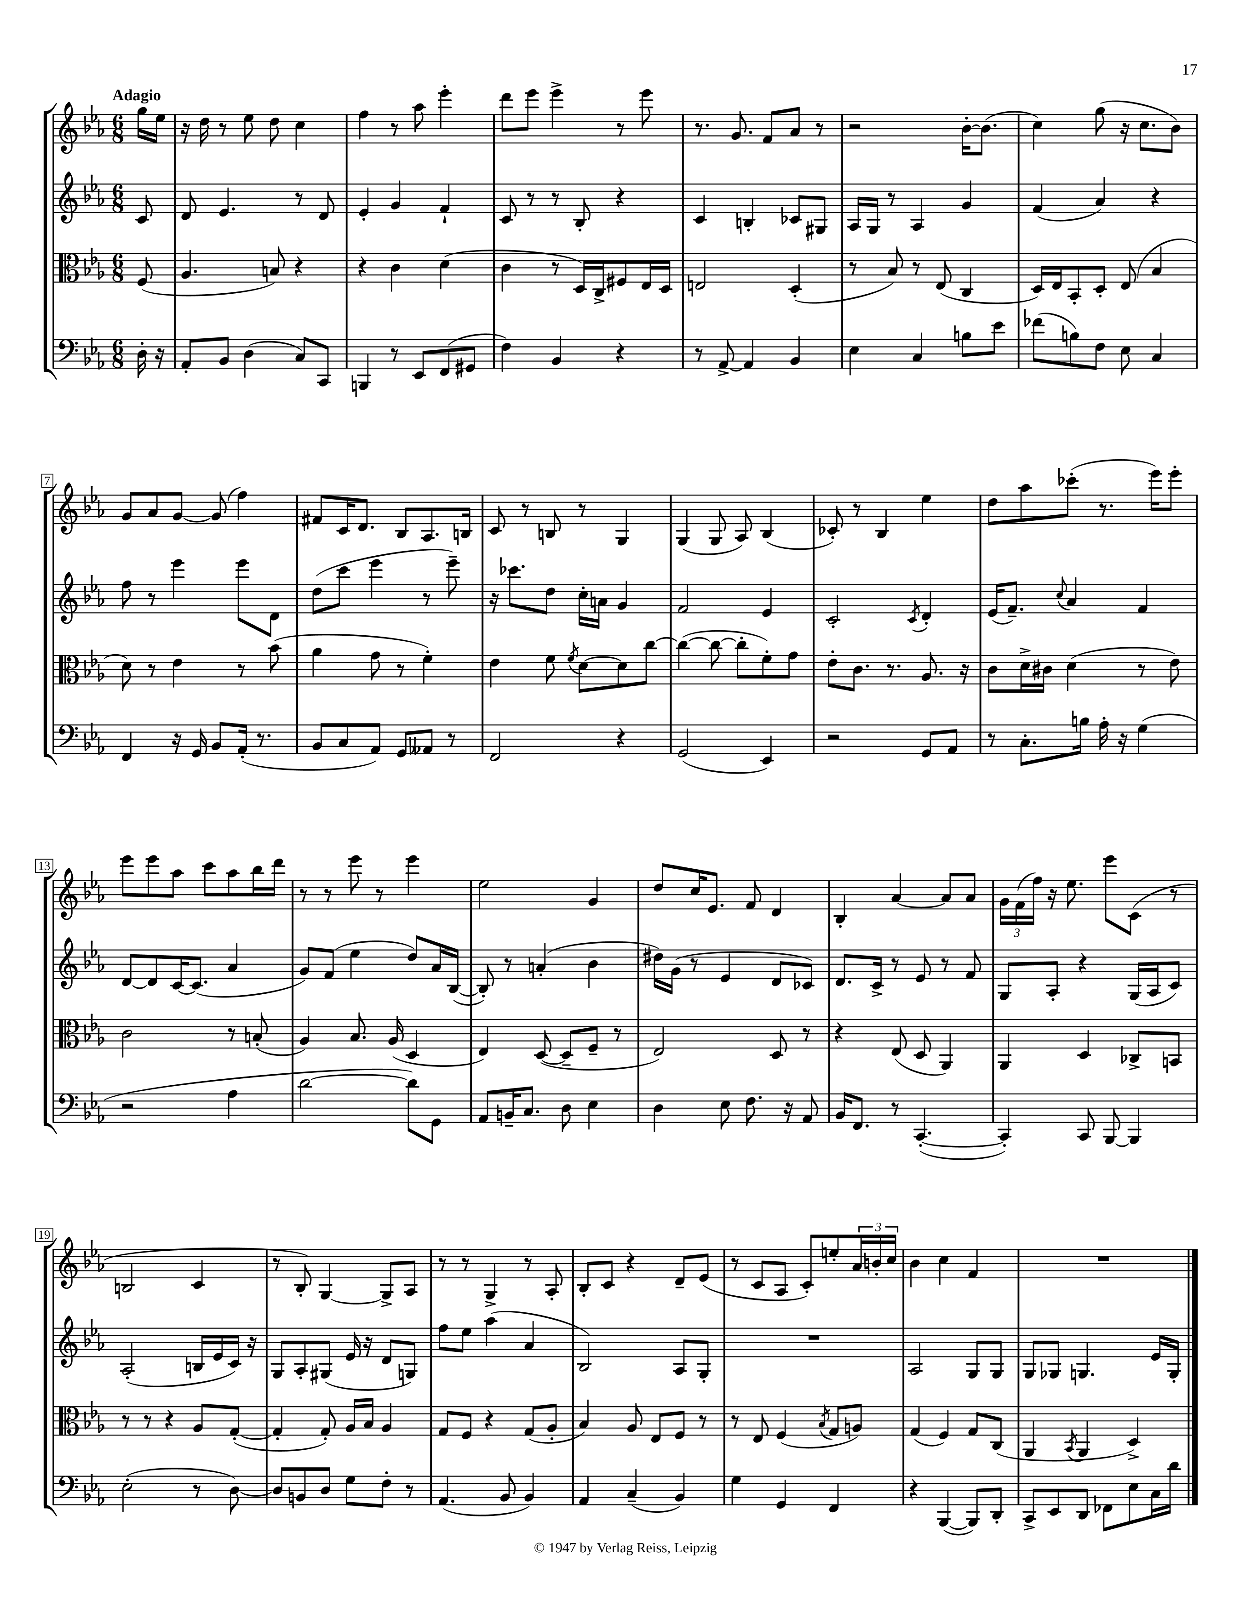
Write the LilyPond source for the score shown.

<<
\new StaffGroup <<
\new Staff = "s0" {
    \clef treble \key ees \major \numericTimeSignature \time 6/8 \partial 8 \tempo "Adagio"
    g''16 ees''16 |
    r16 d''16 r8 ees''8 d''8 c''4 |
    f''4 r8 aes''8 ees'''4-. |
    d'''8 ees'''8 ees'''4-> r8 ees'''8 |
    r8. g'8. f'8 aes'8 r8 |
    r2 bes'16~-. bes'8.( |
    c''4) g''8( r16 c''8. bes'8) |
    g'8 aes'8 g'8~ g'8( f''4) |
    fis'8 c'16 d'8. bes8 aes8. b16 |
    c'8 r8 b8 r8 g4 |
    g4( g8 aes8) bes4( |
    ces'8-.) r8 bes4 ees''4 |
    d''8 aes''8 ces'''8-.( r8. ees'''16) ees'''8-. |
    ees'''8 ees'''8 aes''8 c'''8 aes''8 bes''16 d'''16 |
    r8 r8 ees'''8 r8 ees'''4 |
    ees''2 g'4 |
    d''8 c''16 ees'8. f'8 d'4 |
    bes4-. aes'4~ aes'8 aes'8 |
    \tuplet 3/2 { g'16 f'16( f''16) } r16 ees''8. ees'''8 c'8( r8 |
    b2 c'4 |
    r8 bes8-.) g4~ g8-> aes8 |
    r8 r8 g4-> r8 aes8-. |
    bes8-. c'8 r4 d'8-- ees'8( |
    r8 c'8 aes8 c'8-.) e''8-. \tuplet 3/2 { aes'16 b'16-. c''16 } |
    bes'4 c''4 f'4 |
    R2. \bar "|." |
}
\new Staff = "s1" {
    \clef treble \key ees \major \numericTimeSignature \time 6/8 \partial 8
    c'8 |
    d'8 ees'4. r8 d'8 |
    ees'4-. g'4 f'4-! |
    c'8 r8 r8 bes8-. r4 |
    c'4 b4-. ces'8 gis8 |
    aes16 g16 r8 aes4 g'4 |
    f'4( aes'4) r4 |
    f''8 r8 ees'''4 ees'''8 d'8 |
    d''8( c'''8 ees'''4 r8 ees'''8--) |
    r16 ces'''8. d''8 c''16-. a'16 g'4 |
    f'2 ees'4 |
    c'2-. \acciaccatura { c'8 } d'4-. |
    ees'16( f'8.--) \appoggiatura { c''8 } aes'4 f'4 |
    d'8~ d'8 c'16~ c'8.( aes'4 |
    g'8) f'8( ees''4 d''8) aes'16 bes16~( |
    bes8-.) r8 a'4-.( bes'4 |
    dis''16) g'16( r8 ees'4 d'8 ces'8) |
    d'8. c'16-> r8 ees'8 r8 f'8 |
    g8 aes8-. r4 g16( aes16 c'8) |
    aes2-.( b16 ees'16 c'16) r16 |
    g8 aes8-. gis8( ees'16 r16 d'8 g8) |
    f''8 ees''8 aes''4( aes'4 |
    bes2) aes8 g8-. |
    R2. |
    aes2 g8 g8 |
    g8 ges8 g4. ees'16 g16-. \bar "|." |
}
\new Staff = "s2" {
    \clef alto \key ees \major \numericTimeSignature \time 6/8 \partial 8
    f8( |
    aes4. b8) r4 |
    r4 c'4 d'4( |
    c'4 r8 d16) c16-> fis8 ees16 d16 |
    e2 d4-.( |
    r8 bes8) r8 ees8( c4 |
    d16) ees16 bes,8-. d8-. ees8( bes4 |
    d'8) r8 ees'4 r8 bes'8( |
    aes'4 g'8 r8 f'4-.) |
    ees'4 f'8 \acciaccatura { f'8 } d'8~ d'8 c''8~ |
    c''4~( c''8~ c''8-. f'8-.) g'8 |
    ees'8-. c'8. r8. aes8. r16 |
    c'8 d'16-> cis'16 d'4( r8 ees'8) |
    c'2 r8 b8-.( |
    aes4) bes8. aes16( d4 |
    ees4) d8~( d8-- f8-- r8 |
    ees2) d8 r8 |
    r4 ees8( d8 aes,4) |
    aes,4 d4 ces8-> b,8 |
    r8 r8 r4 aes8 g8~-.( |
    g4-. g8-.) aes16 bes16 aes4 |
    g8 f8 r4 g8( aes8-. |
    bes4) aes8 ees8 f8 r8 |
    r8 ees8 f4( \acciaccatura { bes8 } g8 a8) |
    g4( f4) g8 c8( |
    aes,4 \acciaccatura { bes,8 } aes,4 d4->) \bar "|." |
}
\new Staff = "s3" {
    \clef bass \key ees \major \numericTimeSignature \time 6/8 \partial 8
    d16-. r16 |
    aes,8-. bes,8 d4( c8) c,8 |
    b,,4 r8 ees,8 f,8( gis,8 |
    f4) bes,4 r4 |
    r8 aes,8~-> aes,4 bes,4 |
    ees4 c4 b8 ees'8 |
    fes'8( b8) f8 ees8 c4 |
    f,4 r16 g,16 bes,8 aes,16-.( r8. |
    bes,8 c8 aes,8) g,8 aeses,8 r8 |
    f,2 r4 |
    g,2( ees,4) |
    r2 g,8 aes,8 |
    r8 c8.-. b16 aes16-. r16 g4( |
    r2 aes4 |
    d'2~ d'8) g,8 |
    aes,8 b,16-- c8. d8 ees4 |
    d4 ees8 f8. r16 aes,8 |
    bes,16 f,8. r8 c,4.~-.( |
    c,4-.) c,8 bes,,8~ bes,,4 |
    ees2-.( r8 d8~) |
    d8 b,8 d8 g8 f8-. r8 |
    aes,4.( bes,8 bes,4) |
    aes,4 c4--( bes,4) |
    g4 g,4 f,4 |
    r4 bes,,4~( bes,,8) d,8-. |
    c,8-> ees,8 d,8 fes,8 ees8 c16 d'16 \bar "|." |
}
>>
>>
\layout { \context { \Score \override BarNumber.stencil = #(make-stencil-boxer 0.1 0.3 ly:text-interface::print) } }
